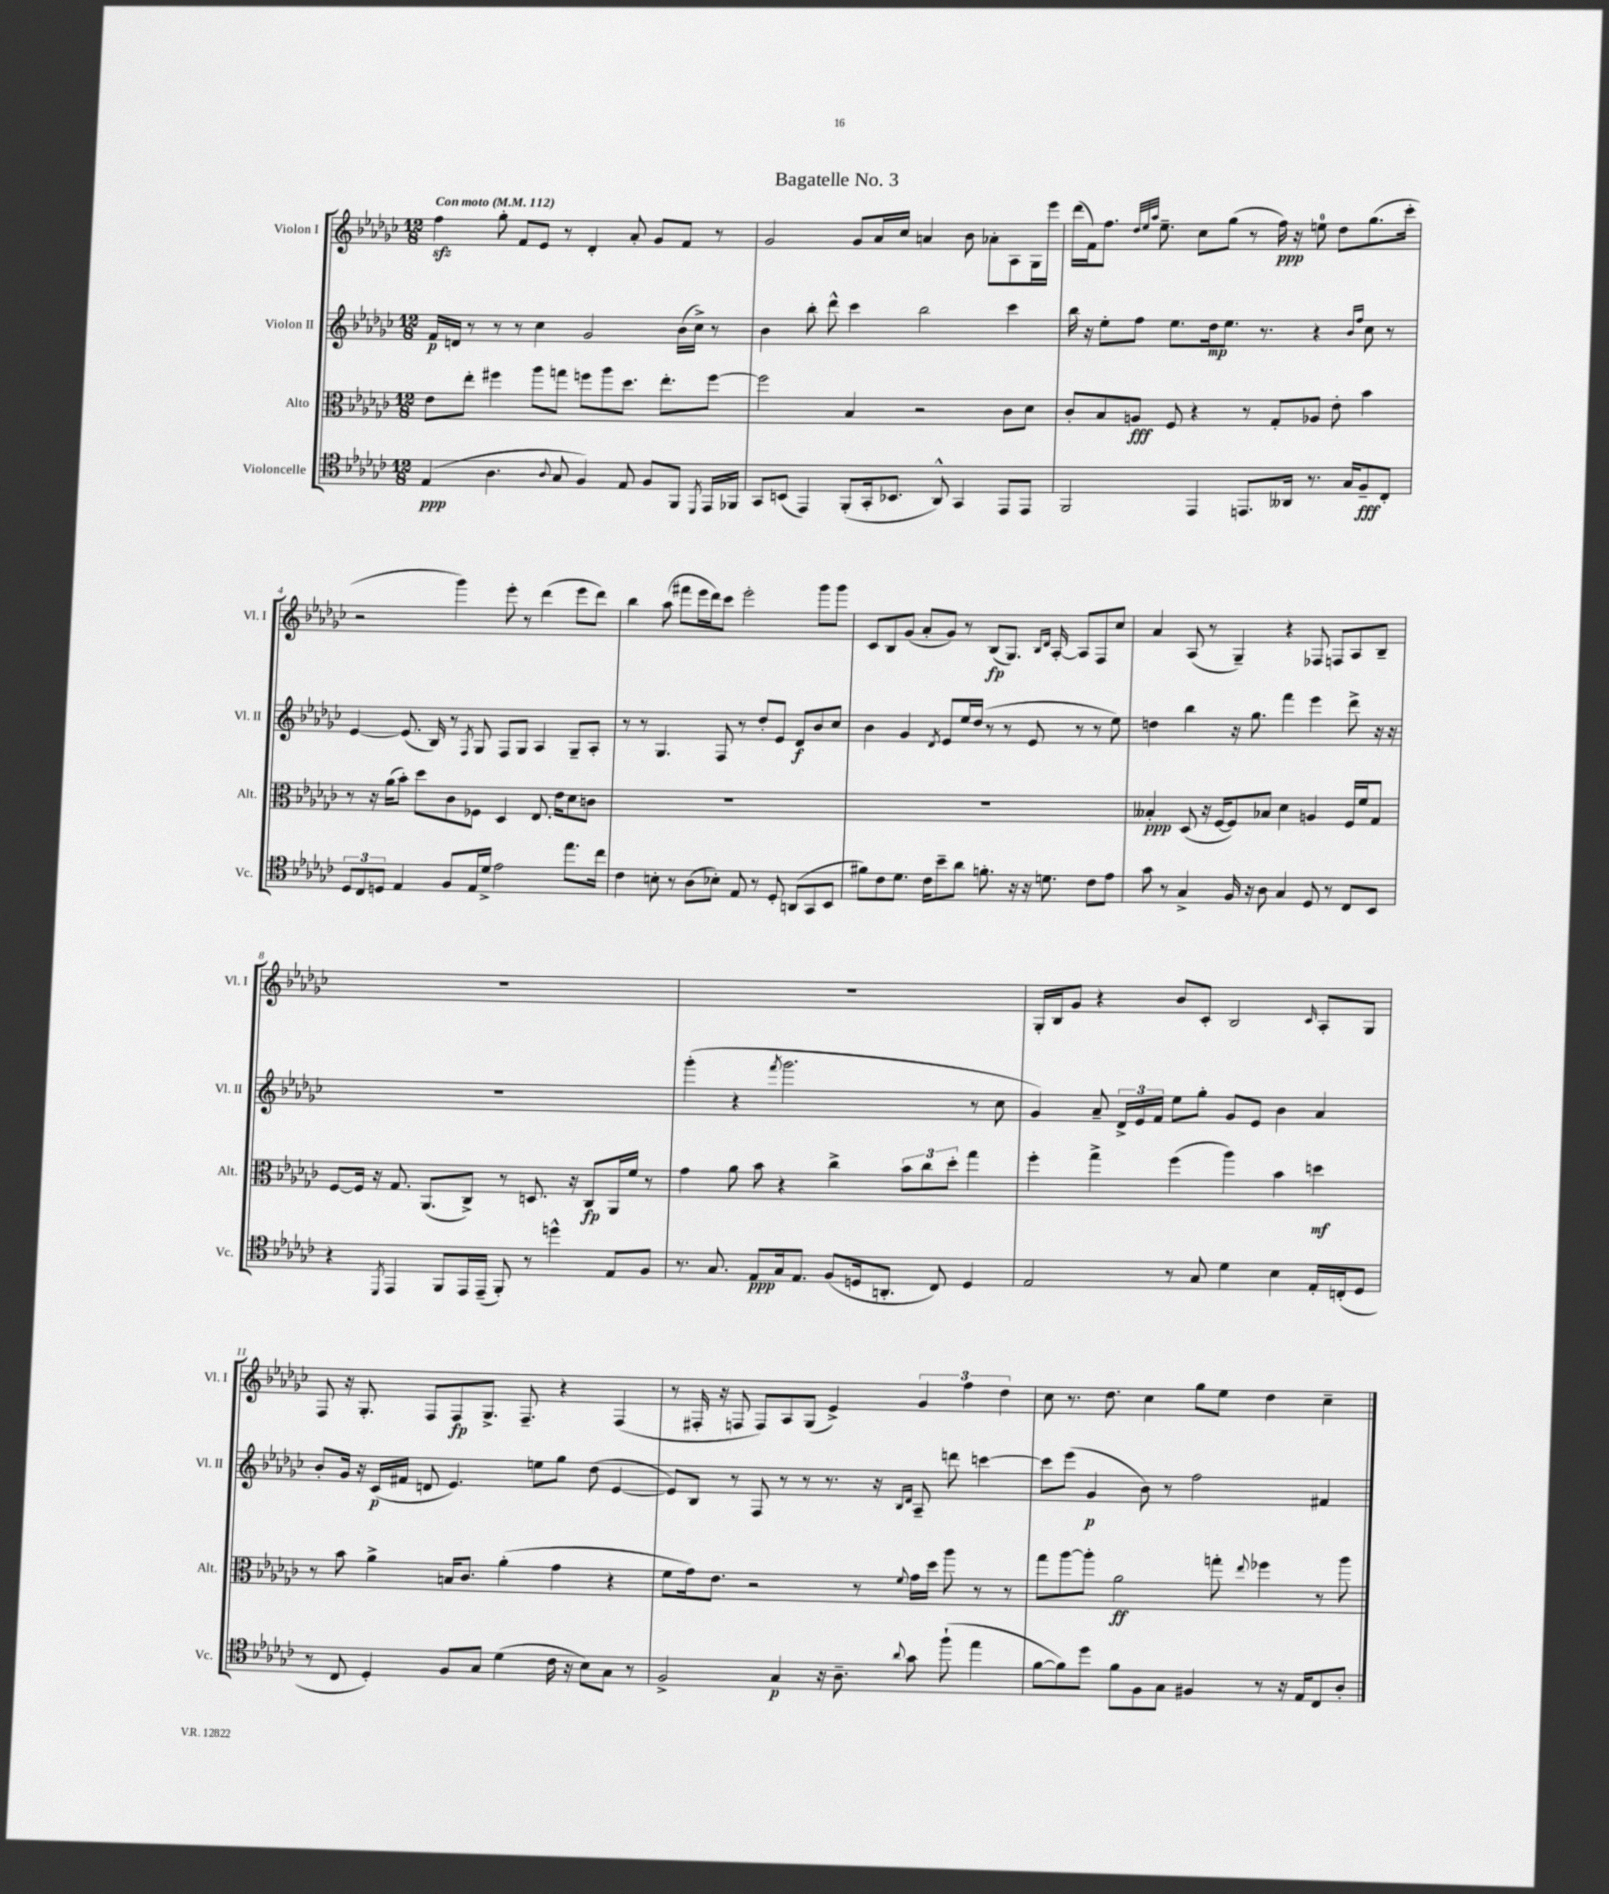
\header { title = "Bagatelle No. 3" }
<<
\new StaffGroup <<
\new Staff = "s0" \with { instrumentName = "Violon I" shortInstrumentName = "Vl. I" } {
    \clef treble \key ges \major \numericTimeSignature \time 12/8 \tempo "Con moto" 4 = 112
    \autoBeamOff f''4\sfz ges''8-. f'8[ ees'8] r8 des'4-. aes'8-. ges'8[ f'8] r8 |
    ges'2 ges'8[ aes'16 ces''16] a'4 bes'8 aes'8[-. aes8 ges16 ees'''16] |
    des'''16[( f'16) f''8.] \grace { des''32[ ees''32 aes''32] } ees''8.-- ces''8[ ges''8]( r8 f''16\ppp) r16 e''8-0 des''8[ ges''8.( ces'''16]-. |
    r2 ges'''4) ees'''8-. r8 des'''4( ees'''8[ des'''8]) |
    bes''4 aes''8( fis'''8[ ees'''16 des'''16) ces'''8] ees'''2-. ges'''8[ ges'''8] |
    ces'8[ bes8 ges'8]( aes'8[-. ges'8]) r8 bes8[\fp( ges8.]) \grace { bes16[ des'16] } aes16~-. aes8[ f8 ces''8] |
    aes'4 aes8( r8 ges4--) r4 fes8 f8[ aes8 bes8]-- |
    R1. |
    R1. |
    ges16[-. bes16 ges'8] r4 bes'8[ ces'8]-. bes2 \grace { ces'16 } aes8[-. ges8] |
    f8 r16 ges8.-. f8[ f8\fp ges8.]-> f8.-- r4 f4( |
    r8 fis16-. r16 f8 f8[) aes8 ges8]( ees'4->) \tuplet 3/2 { ges'4 f''4 des''4 } |
    ces''8 r8. des''8. ces''4 ges''8[ ees''8] des''4 ces''4-- \bar "|." |
}
\new Staff = "s1" \with { instrumentName = "Violon II" shortInstrumentName = "Vl. II" } {
    \clef treble \key ges \major \numericTimeSignature \time 12/8
    \autoBeamOff f'16[\p d'16] r8 r8 r8 ces''4 ges'2 bes'16[( ces''16]->) r8 |
    bes'4 bes''8-. des'''8-^ ces'''4 bes''2 ces'''4 |
    bes''16 r16 ees''8[-. f''8] ees''8.[ des''16\mp ees''8.] r8. r4 \grace { bes'16[ f''16] } ces''8 r8 |
    ees'4~ ees'8.( bes16) r8 \acciaccatura { f8 } ges8 f8[ ges8] aes4 ges8[-- aes8]-. |
    r8 r8 ges4. f8 r8 des''8[-. ees'8] des'8[\f bes'8 ces''8] |
    bes'4 ges'4 \acciaccatura { des'8 } ees'8[ ees''16 des''16]( r8 r8 ees'8 r8 r8 ees''8) |
    d''4 bes''4 r16 ges''8. f'''4 ees'''4 des'''8-> r16 r16 |
    R1. |
    ges'''4-.( r4 \acciaccatura { f'''8 } ges'''2. r8 ces''8 |
    ges'4) aes'8-- \tuplet 3/2 { des'16[-> ees'16 f'16] } ees''8[ ges''8]-. ges'8[ ees'8] bes'4 aes'4 |
    bes'8[-. ges'16] r16 ces'16[\p( fis'16] d'8 ees'4.) e''8[ ges''8] des''8( ees'4~ |
    ees'8[) bes8] r8 f8 r8 r8 r8. r16 \grace { bes16[ des'16] } aes8-- d'''8 c'''4~ |
    c'''8[ ees'''8]( ges'4\p bes'8) r8 f''2 fis'4 \bar "|." |
}
\new Staff = "s2" \with { instrumentName = "Alto" shortInstrumentName = "Alt." } {
    \clef alto \key ges \major \numericTimeSignature \time 12/8
    \autoBeamOff ees'8[ ees''8]-. fis''4 aes''8[ g''8] f''8[ aes''8 des''8.] ees''8.[-. f''8]~ |
    f''2 bes4 r2 ces'8[ des'8] |
    ces'8[-. bes8 a8]\fff f8 r4 r8 ges8[-. aes8] ees'8-. bes'4 |
    r8 r16 aes'16[( bes'8]-.) des''8[ ces'8 fes8] des4 ees8. ees'16[ des'8 c'8] |
    R1. |
    R1. |
    beses4-.\ppp des8( r16 f16[~ f8) bes8] des'4 a4 f16[ f'16 ges8] |
    f8[~ f16] r16 ges8. aes,8.[( ces8]->) r8 d8. r16 ces8[\fp aes,16 f'16] r8 |
    ges'4 aes'8 bes'8 r4 ces''4-> \tuplet 3/2 { bes'8[ ces''8 des''8]-. } ges''4 |
    f''4-. ges''4-> f''4( aes''4) bes'4 d''4\mf |
    r8 bes'8 aes'4-> b16[ ces'8.] aes'4-.( ges'4 r4 |
    f'8[ ges'16) ees'8.] r2 r8 \appoggiatura { f'8 } ges'16[ des''16] aes''8 r8 r8 |
    ges''8[ aes''8~ aes''8]-. aes'2\ff g''8-. \appoggiatura { ees''8 } fes''4 r8 aes''8 \bar "|." |
}
\new Staff = "s3" \with { instrumentName = "Violoncelle" shortInstrumentName = "Vc." } {
    \clef tenor \key ges \major \numericTimeSignature \time 12/8
    \autoBeamOff ees4\ppp( aes4. \appoggiatura { aes8 } ges8 f4) ees8 f8[ f,8] \acciaccatura { des,8 } ees,16[ fes,16] |
    ges,8[ b,8]( ees,4) f,8[-.( ges,16-. bes,8.] aes,8-^) ges,4 ees,8[ ees,8] |
    f,2 ees,4 e,8.[ aeses,16] r8. ges16[ f8--\fff ces8]-. |
    \tuplet 3/2 { des8[ ces8 d8] } ees4 f8[ ees16 des'16]-> ees'2 ees''8.[ ces''16] |
    ces'4 b8-. r8 aes8[( bes8]-.) ees8 r8 des8-. a,8[( ges,8 bes,8] |
    fis'8[) ces'8 des'8.] ces'16[ bes'8-- aes'8] f'8.-. r16 r16 d'8. ces'8[ ees'8] |
    ges'8 r8 ges4-> f16 r16 aes8 ges4 des8 r8 ces8[ bes,8] |
    r4 \acciaccatura { des,8 } ees,4 f,8[ ees,16 ees,16]--( f,8-.) r8 d''4-^ ees8[ f8] |
    r8. ges8. ees8[\ppp ges16 ees8.] f8[( d16 a,8.]-. ces8) d4 |
    ees2 r8 ges8 des'4 bes4 ees16[-. c16-.( des8] |
    r8 ces8 des4-.) f8[ ges8] des'4( ces'16 r16 bes8[) ges8] r8 |
    f2-> ges4\p r16 aes8.-- \appoggiatura { aes'8 } ges'8 f''8-!( ees''4 |
    f'8[~ f'8) des''8] f'8[ f8 ges8] fis4 r8 r16 ees16[ ces8 aes8]-. \bar "|." |
}
>>
>>
